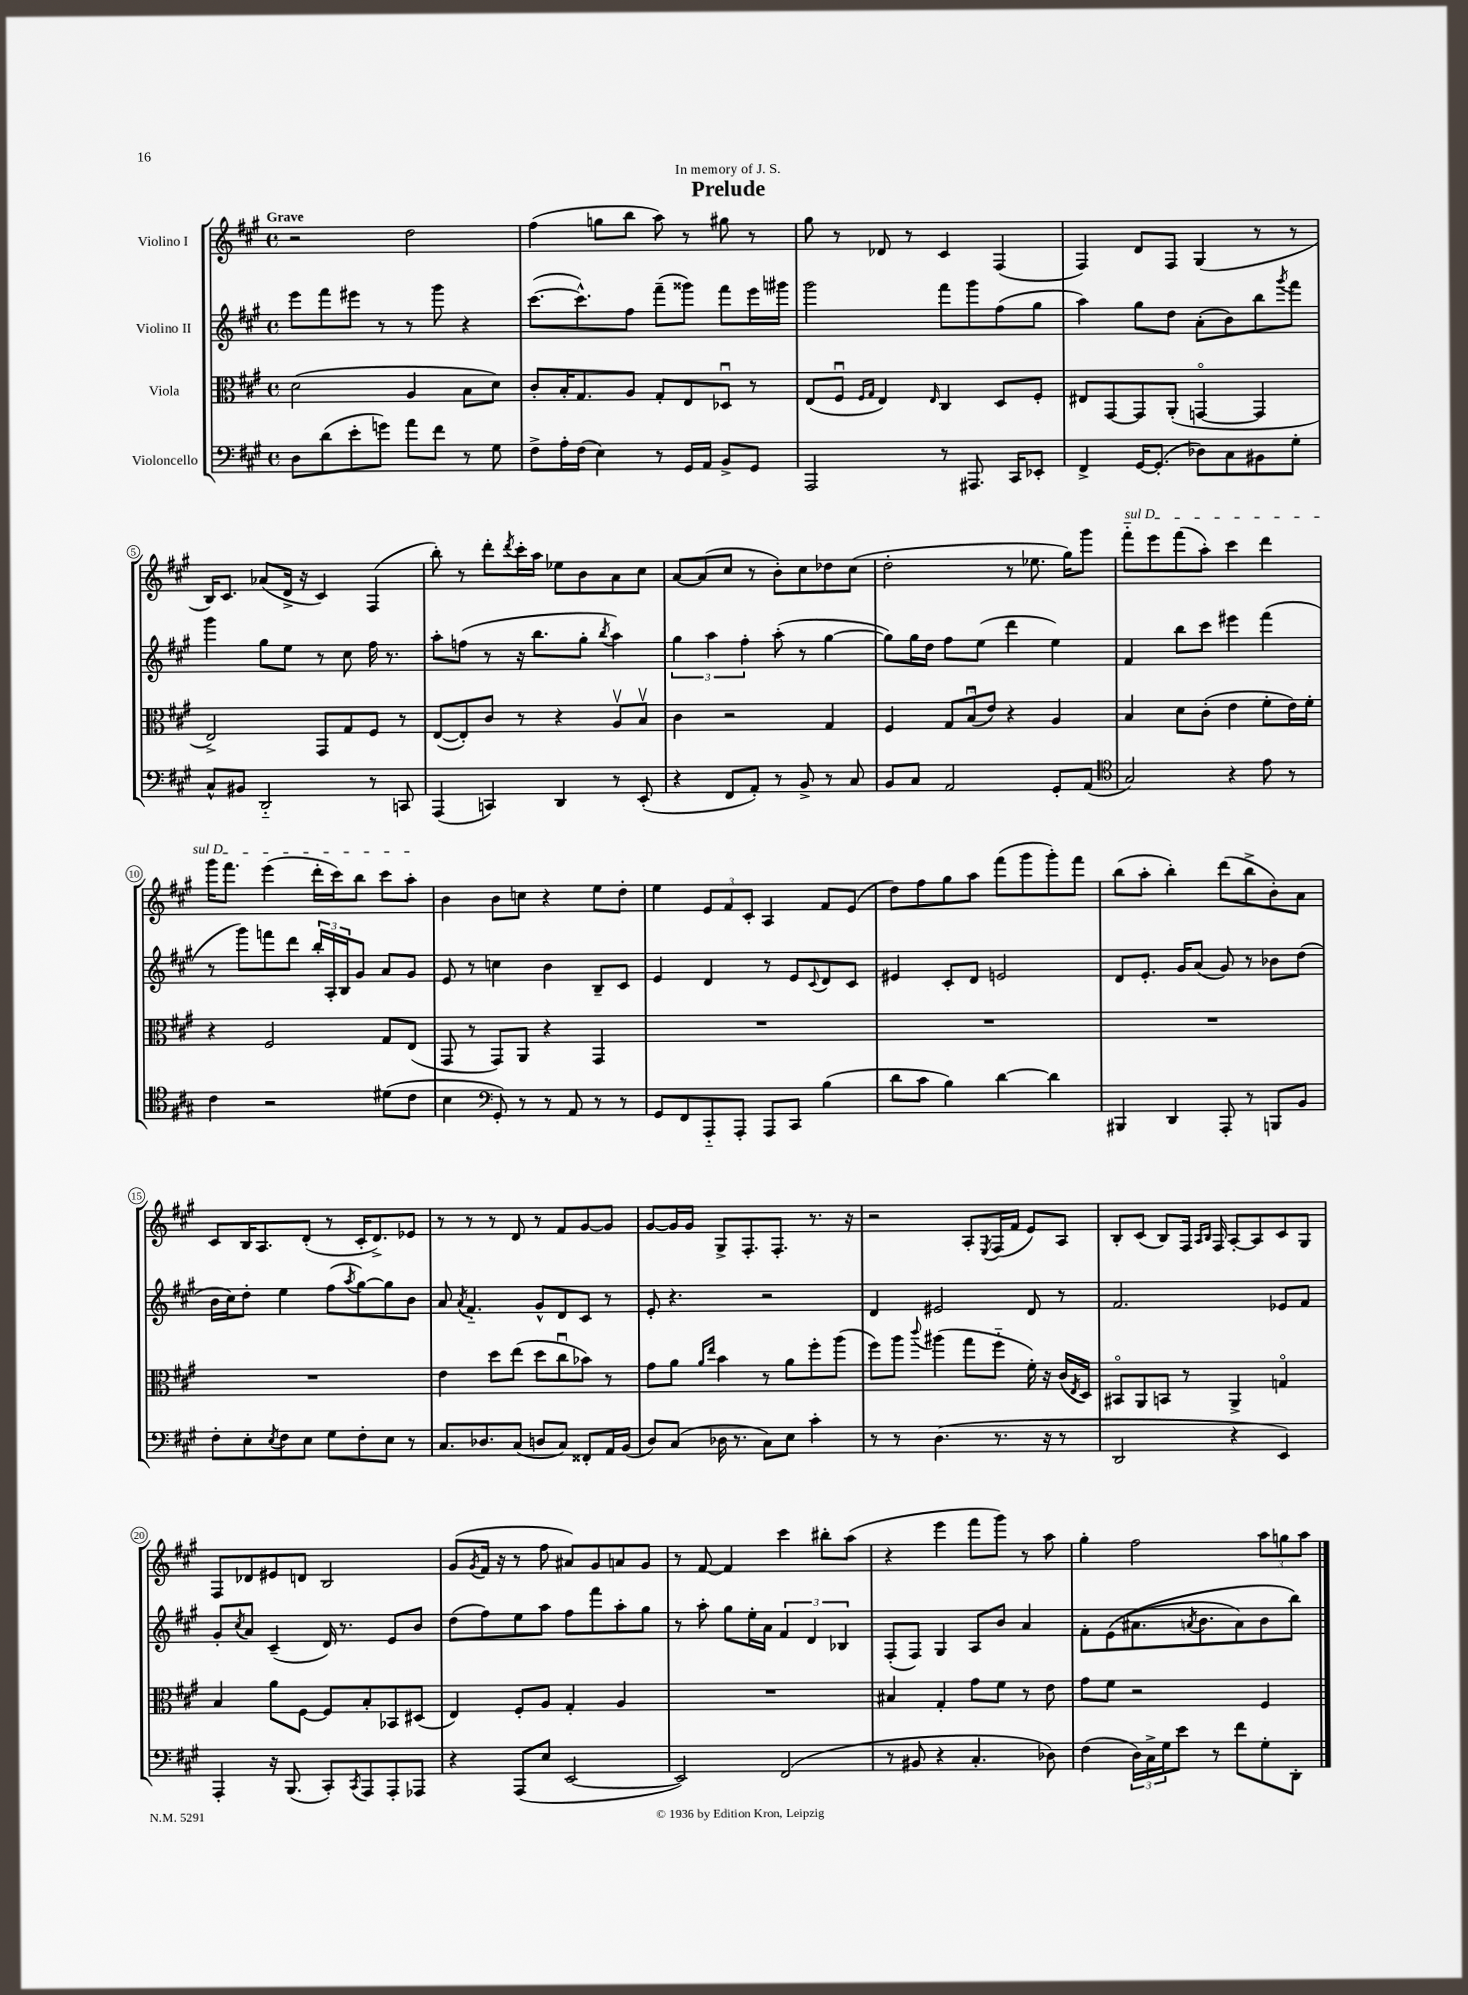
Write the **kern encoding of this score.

**kern	**kern	**kern	**kern
*staff4	*staff3	*staff2	*staff1
*clefF4	*clefC3	*clefG2	*clefG2
*k[f#c#g#]	*k[f#c#g#]	*k[f#c#g#]	*k[f#c#g#]
*M4/4	*M4/4	*M4/4	*M4/4
*met(c)	*met(c)	*met(c)	*met(c)
8D	(2d	8eee	2r
(8d	.	8fff#	.
8e'	.	8eee#	.
8g)	.	8r	.
8a	4A	8r	2dd
8f#	.	8ggg#	.
8r	8B	4r	.
8G#	8d)	.	.
=	=	=	=
8F#^	8c#'	([8.ccc#	(4ff#
16A'	16B'	.	.
(16F#	8.G#	8.ccc#^^])	.
4E)	.	.	8gg
.	8A	8ff#	8bb
8r	8G#'	(8fff#~	8aa)
16GG#	8E	8ggg##)	8r
16AA	.	.	.
8BB^	8D-u	8fff#	8gg#
8GG#	8r	16eee	8r
.	.	16ggg#	.
=	=	=	=
2AAA	(8E	2ggg#	8gg#
.	8F#u	.	8r
.	16qqF#	.	.
.	16qqG#	.	.
.	4E)	.	8d-
.	.	.	8r
.	16qqE	.	.
8r	4C#	8fff#	4c#
8.AAA#	.	8ggg#	.
.	8D	(8ff#	(4F#
16CC#	.	.	.
8EE-'	8F#'	8gg#	.
=	=	=	=
4FF#^	8E#	4aa)	4F#)
.	[8GG#	.	.
[16GG#	8GG#]	8gg#	8d
(8.GG#']	.	.	.
.	(8AA'	8dd	8F#
8D-)	[4GGo	(8a'	(4G#
8C#	.	8b)	.
8BB#	4GG]	8bb	8r
.	.	8qggg#	.
8G#'	.	8fff#	8r
=	=	=	=
8C#^^	2E^)	4ggg#	16B)
.	.	.	8.c#
8BB#	.	.	.
2DD'~	.	8gg#	(8a-
.	.	8ee	16d^
.	.	.	16r
.	8GG#	8r	4c#)
.	8G#	8cc#	.
8r	8F#	16ff#	(4F#
.	.	8.r	.
8CC	8r	.	.
=	=	=	=
(4AAA	([8E	8aa'	8bb')
.	8E'])	(8ff	8r
4CC)	8c#	8r	8ddd'
.	.	.	8qddd
.	8r	16r	16ccc#'
.	.	8.bb	16aa
4DD	4r	.	8ee-
.	.	8gg#'	8b
.	.	8qbb	.
8r	8Av	4aa)	8a
(8EE'	8Bv	.	8cc#
=	=	=	=
4r	4c#	6gg#	[8a
.	.	.	(8a]
.	.	6aa	.
8FF#	2r	.	8cc#
.	.	6ff#'	.
8AA')	.	.	8r
8r	.	(8aa'	8b')
8BB^	.	8r	8cc#
8r	4G#	[4gg#	8dd-
8C#	.	.	(8cc#
=	=	=	=
8BB	4F#	8gg#])	2dd'
8C#	.	16gg#	.
.	.	16dd	.
2AA	12G#	8ff#	.
.	(12Bu	.	.
.	.	(8ee	.
.	12e)	.	.
.	4r	4ddd	8r
.	.	.	8.ee-
8GG#'	4A	4ee)	.
.	.	.	16gg#)
(8AA	.	.	8ggg#
=	=	=	=
*clefC4	*	*	*
2G#)	4B	4f#	8fff#'~
.	.	.	8eee
.	8d	8bb	(8fff#
.	(8c#'	8ccc#	8aa')
4r	4e	4eee#	4ccc#
8e	8f#'	(4fff#	4ddd
8r	16e)	.	.
.	16f#'	.	.
=	=	=	=
4c#	4r	8r	16ggg#
.	.	.	8.fff#
.	.	8ggg#)	.
2r	2F#	8fff	(4eee
.	.	8ddd	.
.	.	24bb'	16ddd'
.	.	24A'	.
.	.	.	16ccc#)
.	.	24B	.
.	.	8g#	8bb
(8d#	8G#	8a	8ccc#
8c#	(8E	8g#	8aa'
=	=	=	=
4B	8GG#	8e	4b
.	8r	8r	.
*clefF4	*	*	*
8GG#')	8GG#)	4cc	8b
8r	8AA	.	8cc
8r	4r	4b	4r
8AA	.	.	.
8r	4GG#	8B~	8ee
8r	.	8c#	8dd'
=	=	=	=
8GG#	1r	4e	4ee
8FF#	.	.	.
8AAA'~	.	4d	12e
.	.	.	12f#
8AAA'	.	.	.
.	.	.	12c#'
8AAA	.	8r	4A
8CC#	.	8e	.
.	.	8qqc#	.
(4B	.	8d	8f#
.	.	8c#	(8e
=	=	=	=
8d	1r	4e#	8dd)
8c#	.	.	8ff#
4B)	.	8c#'	8gg#
.	.	8d	8aa
[4d	.	2e	(8fff#
.	.	.	8ggg#
4d]	.	.	8ggg#')
.	.	.	8fff#
=	=	=	=
4BBB#	1r	8d	(8bb
.	.	8.e'	8aa'
4DD	.	.	4bb')
.	.	16g#	.
.	.	(8a	.
8AAA'	.	8g#)	(8ddd
8r	.	8r	8bb^
8BBB	.	8b-	8b')
8BB	.	(8dd	8a
=	=	=	=
8F#'	1r	16b	8c#
.	.	16cc#)	.
8E'	.	8dd'	16B
.	.	.	8.A
8qE	.	.	.
8F#	.	4ee	.
8E	.	.	(8d'
8G#	.	(8ff#	8r
.	.	8qaa	.
8F#'	.	[8gg#)	16c#'
.	.	.	8.d^)
8E	.	8gg#]	.
8r	.	8b	8e-
=	=	=	=
8.C#	4e	8a	8r
.	.	8qa	.
.	.	4.f#'~	8r
8.D-	.	.	.
.	8dd	.	8r
(8C#	(8ee	.	8d
8D	8dd	8g#^^	8r
8C#)	8cc#u	8d	8f#
8FF##'	8b-)	8c#	[8g#
16AA	8r	8r	8g#]
(16BB	.	.	.
=	=	=	=
8D)	8g#	8e'	[8g#
(8C#	8a	4.r	16g#]
.	.	.	16g#
.	16qqa	.	.
.	16qqee	.	.
16D-	4b	.	8G#^
8.r	.	.	.
.	.	.	8.F#'
8C#)	8r	2r	.
.	.	.	8.F#'
8E	8a	.	.
4c#'	8ff#'	.	8.r
.	(8aa	.	.
.	.	.	16r
=	=	=	=
8r	8ff#)	4d	2r
8r	8aa	.	.
.	8qqccc#	.	.
(4.D	(4aa#	2e#	.
.	8gg#	.	8A'
.	.	.	8qE
8.r	8ff#'~	.	(16F#
.	.	.	16f#
.	16f#')	8d	8e)
16r	16r	.	.
8r	(16c#	8r	8A
.	8qE	.	.
.	16D)	.	.
=	=	=	=
2DD	8BB#o	2.f#	8B'
.	8AA	.	(8c#
.	8BB	.	8B)
.	8r	.	16F#
.	.	.	16qqA
.	.	.	16qqB
.	.	.	16F#
4r	4AA^	.	[8A'
.	.	.	8A]
4EE)	4Go	8e-	8c#
.	.	8f#	8G#
=	=	=	=
4AAA'	4B	8g#'	8F#
.	.	8qcc#	.
.	.	8a	8d-
16r	8a	(4c#~	8e#
(8.BBB	.	.	.
.	[8F#	.	8d
8CC#')	8F#]	16d)	2B
.	.	8.r	.
8qCC#	.	.	.
8AAA	8B'	.	.
8AAA'	8BB-	8e	.
8AAA-	(8D#	8b	.
=	=	=	=
4r	4E)	(8dd	(8g#
.	.	.	8qg#
.	.	8ff#)	16f#
.	.	.	16r
(8AAA	8F#'	8ee	8r
8E	8A	8aa	8ff#
[2EE	4G#'	8ff#	8a#)
.	.	8fff#	8g#
.	4A	8aa'	8a
.	.	8gg#	8g#
=	=	=	=
2EE])	1r	8r	8r
.	.	8aa'	[8f#
.	.	8gg#	4f#]
.	.	16ee'	.
.	.	16a	.
(2FF#	.	6f#	4ccc#
.	.	6d	.
.	.	.	8bb#'
.	.	6B-	.
.	.	.	(8aa
=	=	=	=
8r	4B#	(8F#'	4r
8BB#	.	8F#)	.
4r	4G#'	4G#	4eee
4.C#'	8g#	8A	8fff#
.	8f#	8b	8ggg#)
.	8r	4a	8r
8D-)	8e	.	8aa
=	=	=	=
(4F#	8g#	8f#'	4gg#'
.	8f#	&((8e	.
24D)	2r	8.a#	2ff#
24C#^	.	.	.
24G#	.	.	.
8e	.	.	.
.	.	8qa	.
.	.	8.b	.
8r	.	.	.
8f#	.	8a)	.
8G#'	4F#	8b	12aa
.	.	.	12gg
8DD'	.	8bb&)	.
.	.	.	12aa
==	==	==	==
*-	*-	*-	*-
